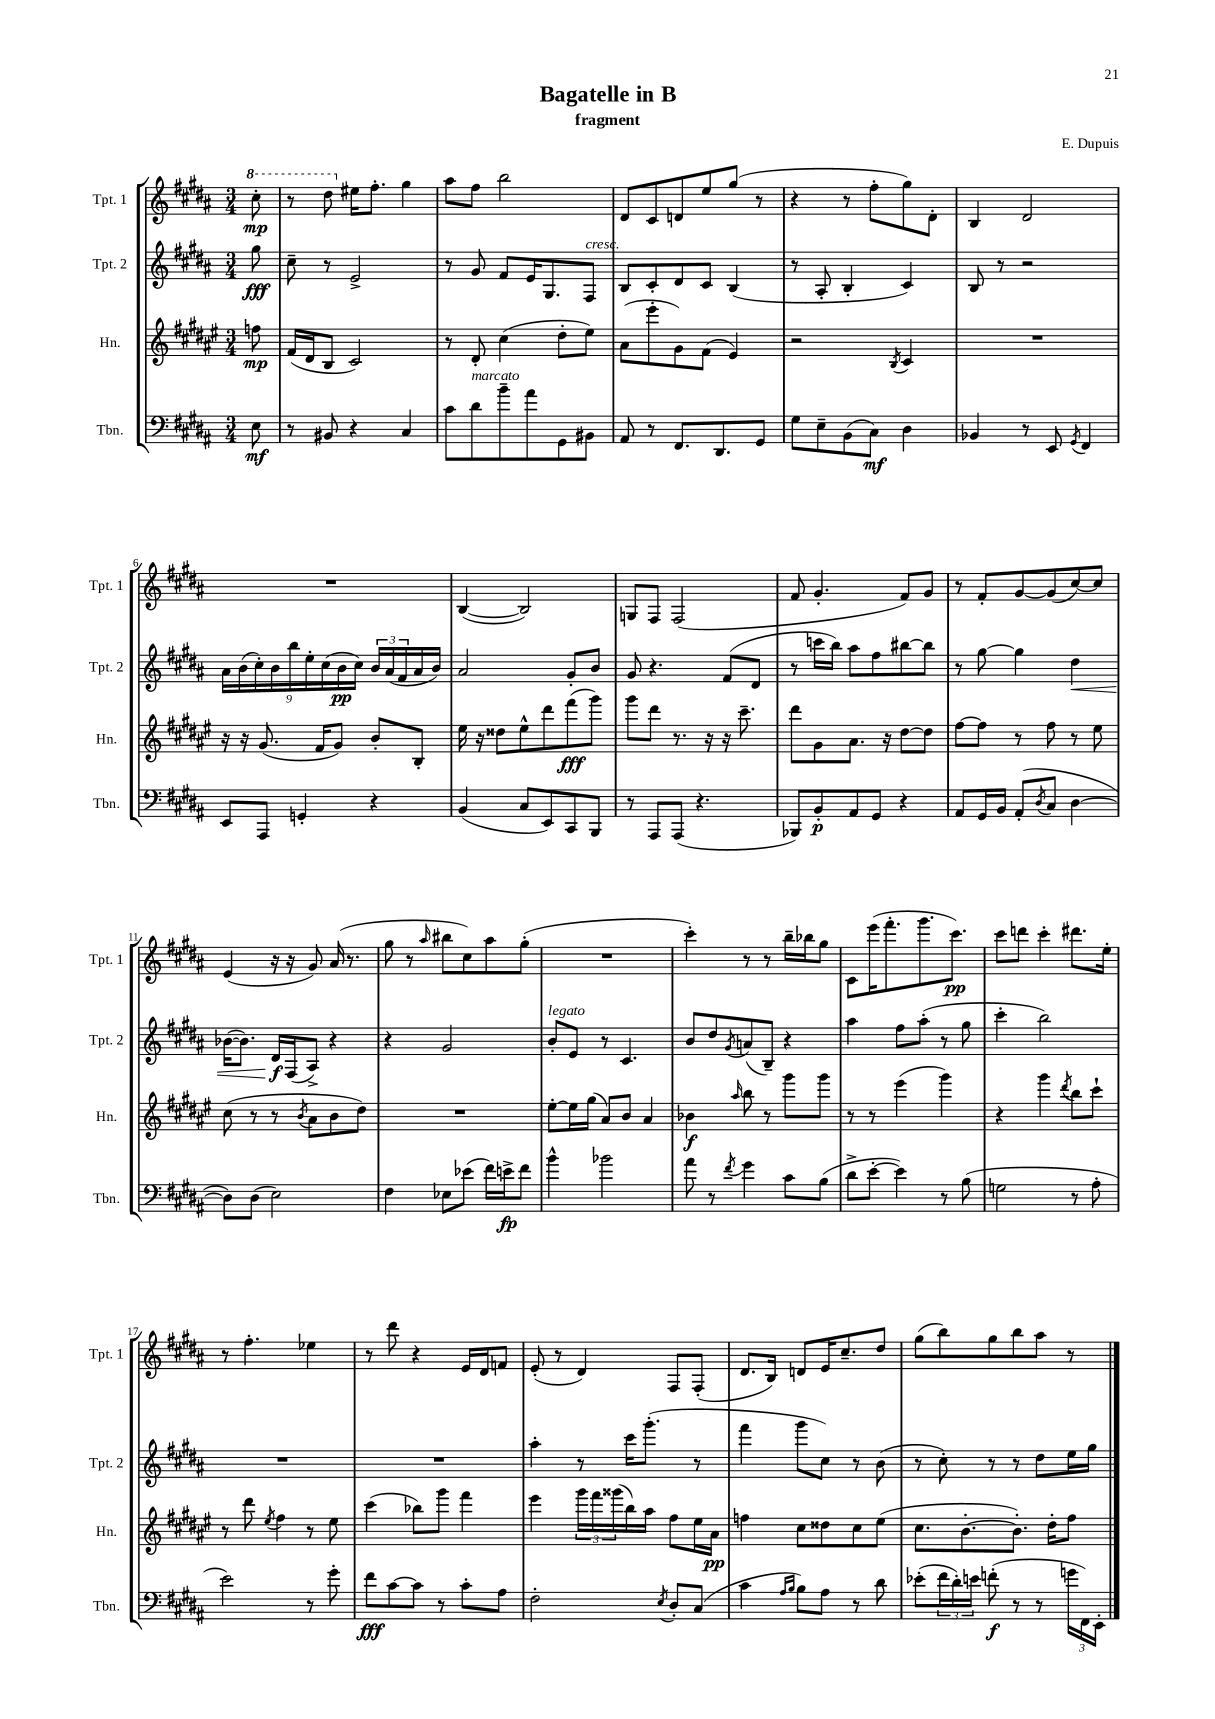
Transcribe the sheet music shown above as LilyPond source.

\header { title = "Bagatelle in B" composer = "E. Dupuis" subtitle = "fragment" }
<<
\new StaffGroup <<
\new Staff = "s0" \with { instrumentName = "Tpt. 1" shortInstrumentName = "Tpt. 1" } {
    \clef treble \key b \major \numericTimeSignature \time 3/4 \partial 8
    \ottava #1 cis'''8-.\mp |
    r8 dis'''8 \ottava #0 eis''16 fis''8.-. gis''4 |
    ais''8 fis''8 b''2 |
    dis'8 cis'8 d'8 e''8 gis''8( r8 |
    r4 r8 fis''8-. gis''8) dis'8-. |
    b4 dis'2 |
    R2. |
    b4~( b2) |
    g8 fis8 fis2( |
    fis'8 gis'4.-. fis'8) gis'8 |
    r8 fis'8-. gis'8~ gis'8( cis''8~) cis''8 |
    e'4( r16 r16 gis'8) ais'16( r8. |
    gis''8 r8 \grace { ais''16 } bis''8 cis''8) ais''8 gis''8-.( |
    R2. |
    cis'''4-.) r8 r8 b''16-- bes''16 gis''8 |
    cis'8 e'''16( fis'''8.-. gis'''8. cis'''8.\pp) |
    cis'''8 d'''8 cis'''4-. dis'''8. e''16-. |
    r8 fis''4.-. ees''4 |
    r8 dis'''8 r4 e'16 dis'16 f'8 |
    e'8-.( r8 dis'4) fis8 fis8-.( |
    dis'8. b16) d'8 e'16 cis''8.-- dis''8 |
    gis''8( b''8) gis''8 b''8 ais''8 r8 \bar "|." |
}
\new Staff = "s1" \with { instrumentName = "Tpt. 2" shortInstrumentName = "Tpt. 2" } {
    \clef treble \key b \major \numericTimeSignature \time 3/4 \partial 8
    gis''8\fff |
    cis''8-- r8 e'2-> |
    r8 gis'8 fis'8 e'16 gis8. fis8^\markup { \italic "cresc." } |
    b8 cis'8-. dis'8 cis'8 b4( |
    r8 ais8-. b4-. cis'4) |
    b8 r8 r2 |
    \tuplet 9/8 { ais'16 b'16( cis''16-.) b'16 b''16 e''16-. cis''16( b'16\pp cis''16) } \tuplet 3/2 { b'16 ais'16( fis'16 } ais'16 b'16) |
    ais'2 gis'8-. b'8 |
    gis'8 r4. fis'8( dis'8 |
    r8 c'''16 b''16) ais''8 fis''8 bis''8~ bis''8 |
    r8 gis''8~ gis''4 dis''4\< |
    bes'16~( bes'8.) dis'16\f\! fis16( ais8->) r4 |
    r4 gis'2 |
    b'8-.^\markup { \italic "legato" } e'8 r8 cis'4. |
    b'8 dis''8 \acciaccatura { gis'8 } a'8( b8--) r4 |
    ais''4 fis''8 ais''8-.( r8 gis''8 |
    cis'''4-. b''2) |
    R2. |
    R2. |
    ais''4-. r8 cis'''16 gis'''8.-.( r8 |
    fis'''4 gis'''8 cis''8) r8 b'8( |
    r8 cis''8-.) r8 r8 dis''8 e''16 gis''16 \bar "|." |
}
\new Staff = "s2" \with { instrumentName = "Hn." shortInstrumentName = "Hn." } {
    \clef treble \key fis \major \numericTimeSignature \time 3/4 \partial 8
    f''8\mp |
    fis'16( dis'16 b8 cis'2) |
    r8 dis'8-. cis''4( dis''8-. eis''8) |
    ais'8( eis'''8-. gis'8) fis'8( eis'4) |
    r2 \acciaccatura { b8 } cis'4 |
    R2. |
    r16 r16 gis'8.( fis'16 gis'8) b'8-. b8-. |
    eis''16 r16 disis''8 eis''8-^ dis'''8 fis'''8\fff( gis'''8) |
    gis'''8 dis'''8 r8. r16 r16 cis'''8.-- |
    dis'''8 gis'8 ais'8. r16 dis''8~ dis''8 |
    fis''8~ fis''8 r8 fis''8 r8 eis''8 |
    cis''8( r8 r8 \acciaccatura { b'8 } ais'8 b'8 dis''8) |
    R2. |
    eis''8~-. eis''16 gis''16( ais'8) b'8 ais'4 |
    bes'4\f \grace { ais''16 } b''8 r8 gis'''8 gis'''8 |
    r8 r8 eis'''4( gis'''4) |
    r4 gis'''4 \acciaccatura { dis'''8 } b''8 cis'''8-! |
    r8 dis'''8 \acciaccatura { eis''8 } fis''4 r8 eis''8 |
    cis'''4( bes''8) gis'''8 fis'''4 |
    eis'''4 \tuplet 3/2 { gis'''16 fis'''16 gisis'''16( } b''16) ais''16 fis''8 eis''16 ais'16\pp |
    f''4 cis''8 disis''8 cis''8 eis''8( |
    cis''8. b'8.~-. b'8.-.) dis''16-. fis''8 \bar "|." |
}
\new Staff = "s3" \with { instrumentName = "Tbn." shortInstrumentName = "Tbn." } {
    \clef bass \key b \major \numericTimeSignature \time 3/4 \partial 8
    e8\mf |
    r8 bis,8 r4 cis4 |
    cis'8 dis'8^\markup { \italic "marcato" } b'8-- ais'8 gis,8 bis,8 |
    ais,8 r8 fis,8. dis,8. gis,8 |
    gis8 e8-- b,8( cis8\mf) dis4 |
    bes,4 r8 e,8 \acciaccatura { gis,8 } fis,4 |
    e,8 ais,,8 g,4-. r4 |
    b,4( cis8 e,8) cis,8 b,,8 |
    r8 ais,,8 ais,,8( r4. |
    bes,,8) b,8-.\p ais,8 gis,8 r4 |
    ais,8 gis,16 b,16 ais,8-.( \acciaccatura { dis8 } cis8 dis4~ |
    dis8) dis8( e2) |
    fis4 ees8 ees'8( fis'16) e'16->\fp fis'8 |
    b'4-^ bes'2 |
    ais'8 r8 \acciaccatura { fis'8 } gis'4 cis'8 b8( |
    dis'8-> e'8~-. e'4) r8 b8( |
    g2 r8 ais8-. |
    e'2) r8 gis'8-. |
    fis'8\fff cis'8~ cis'8 r8 cis'8-. ais8 |
    fis2-. \acciaccatura { e8 } dis8-. cis8( |
    cis'4 \grace { ais16 b16 } b8) ais8 r8 dis'8 |
    ees'8-.( \tuplet 3/2 { fis'16 dis'16-.) e'16 } f'8-.\f( r8 r8 \tuplet 3/2 { g'16 fis,16) e,16-. } \bar "|." |
}
>>
>>
